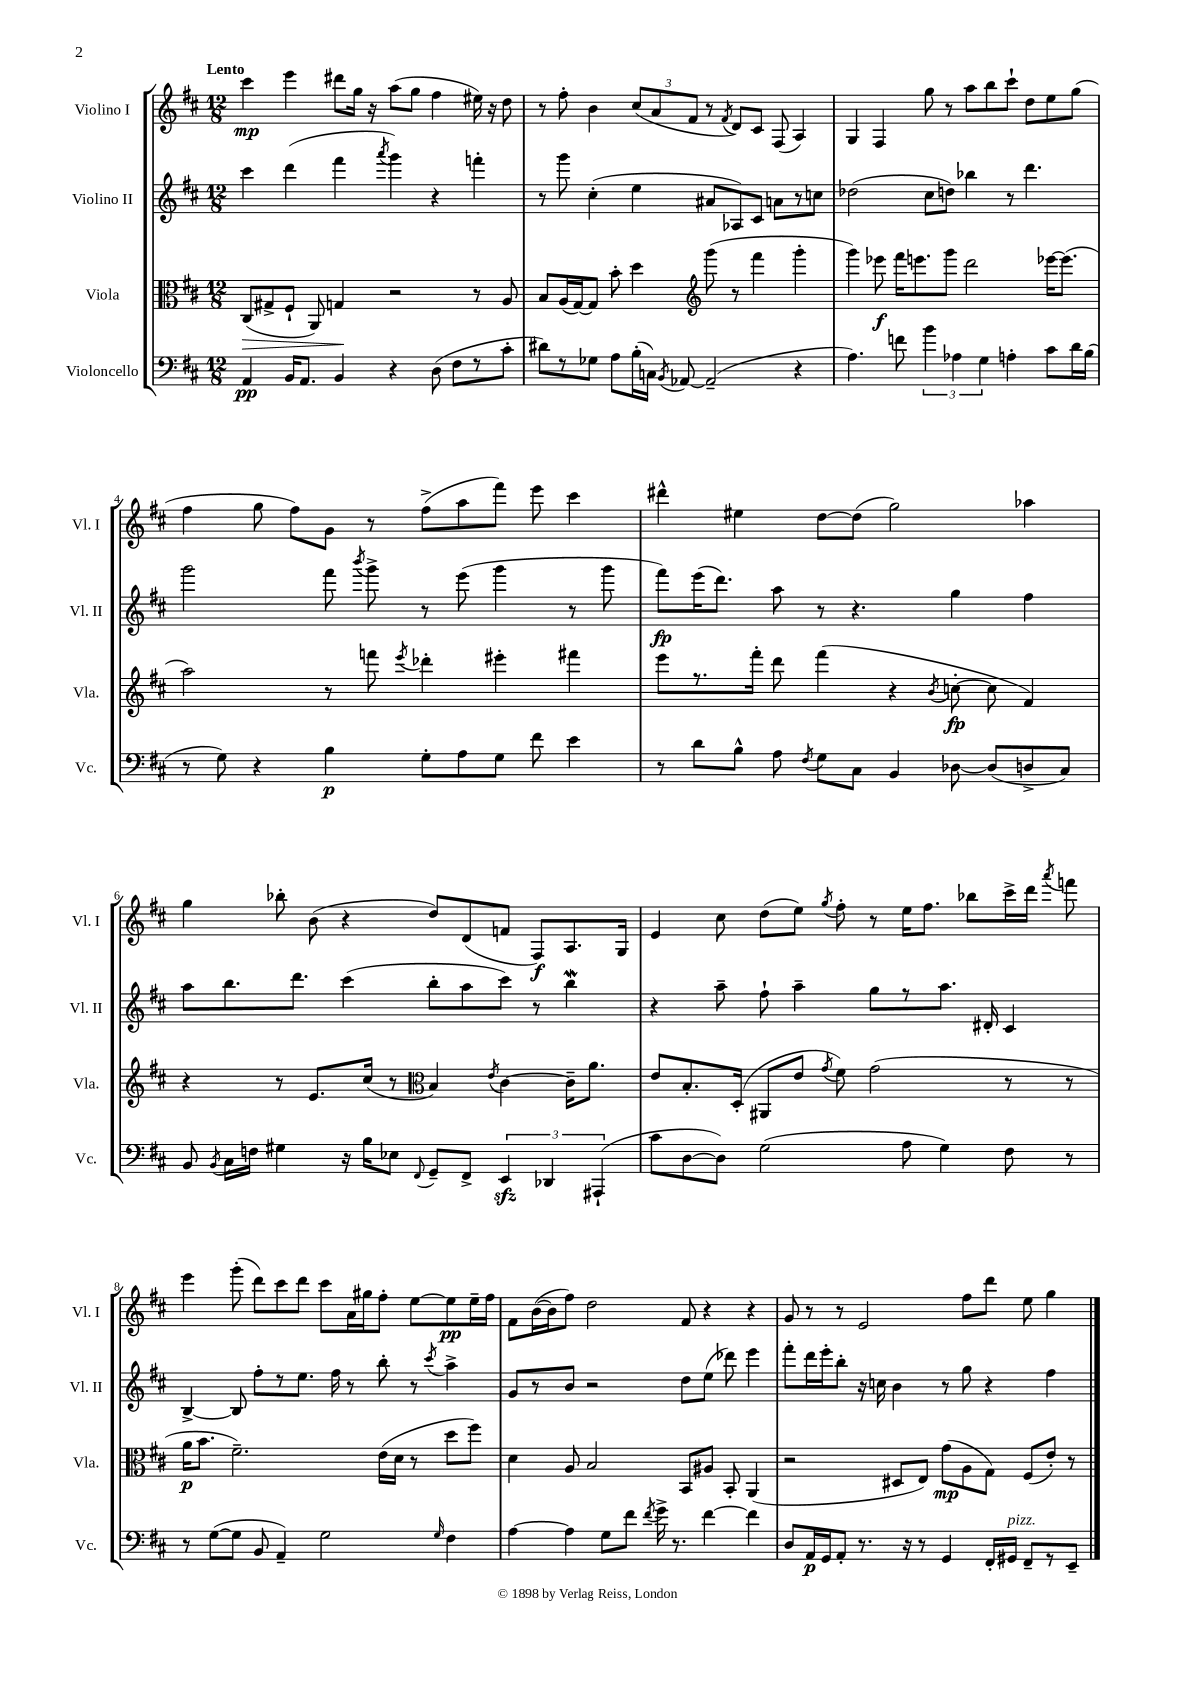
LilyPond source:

<<
\new StaffGroup <<
\new Staff = "s0" \with { instrumentName = "Violino I" shortInstrumentName = "Vl. I" } {
    \clef treble \key d \major \numericTimeSignature \time 12/8 \tempo "Lento"
    \autoBeamOff cis'''4\mp e'''4 dis'''8[ g''16] r16 a''8[( g''8] fis''4 eis''16) r16 d''8 |
    r8 fis''8-. b'4 \tuplet 3/2 { cis''8[( a'8 fis'8] } r8 \acciaccatura { fis'8 } d'8[) cis'8] fis8( a4) |
    g4 fis4 g''8 r8 a''8[ b''8 cis'''8]-! d''8[ e''8 g''8]( |
    fis''4 g''8 fis''8[) g'8] r8 fis''8[->( a''8 fis'''8]) e'''8 cis'''4 |
    dis'''4-^ eis''4 d''8[~ d''8]( g''2) aes''4 |
    g''4 bes''8-. b'8( r4 d''8[) d'8( f'8] fis8[\f) a8. g16] |
    e'4 cis''8 d''8[( e''8]) \acciaccatura { g''8 } fis''8-. r8 e''16[ fis''8.] bes''8[ cis'''16-> d'''16] \acciaccatura { a'''8 } f'''8 |
    e'''4 g'''8-.( d'''8[) cis'''8 d'''8] cis'''8[ a'16 gis''16 fis''8]-. e''8[~ e''8\pp e''16-- fis''16] |
    fis'8[ b'16~( b'16 fis''8]) d''2 fis'8 r4 r4 |
    g'8 r8 r8 e'2 fis''8[ d'''8] e''8 g''4 \bar "|." |
}
\new Staff = "s1" \with { instrumentName = "Violino II" shortInstrumentName = "Vl. II" } {
    \clef treble \key d \major \numericTimeSignature \time 12/8
    \autoBeamOff cis'''4 d'''4( fis'''4 \acciaccatura { a'''8 } g'''4) r4 f'''4-. |
    r8 g'''8 cis''4-.( e''4 ais'8[ aes8) cis'8] a'8[ r8 c''8] |
    des''2( cis''8[ d''8]) bes''4 r8 d'''4. |
    g'''2 fis'''8 \acciaccatura { b'''8 } g'''8-> r8 e'''8( g'''4 r8 g'''8 |
    fis'''8[\fp) e'''16( d'''8.]) a''8 r8 r4. g''4 fis''4 |
    a''8[ b''8. d'''8.] cis'''4( b''8[-. a''8 cis'''8]) r8 b''4\mordent |
    r4 a''8-- fis''8-! a''4-- g''8[ r8 a''8.] dis'16-. cis'4 |
    b4~-> b8 fis''8[-. r8 e''8.] fis''16 r8 b''8-. r8 \acciaccatura { cis'''8 } a''4-> |
    g'8[ r8 b'8] r2 d''8[ e''8]( des'''8) e'''4 |
    fis'''8[-. d'''16 e'''16-. b''8]-. r16 c''16 b'4 r8 g''8 r4 fis''4 \bar "|." |
}
\new Staff = "s2" \with { instrumentName = "Viola" shortInstrumentName = "Vla." } {
    \clef alto \key d \major \numericTimeSignature \time 12/8
    \autoBeamOff cis8[\>( gis8-> fis8]-! a,8) g4\! r2 r8 a8 |
    b8[ a16( g16~) g8] b'8-. d''4 \clef treble g'''8( r8 fis'''4 g'''4-. |
    g'''4) ees'''8\f fis'''16[ e'''8. g'''8] d'''2 ees'''16[~ ees'''8.]( |
    a''2) r8 f'''8 \acciaccatura { e'''8 } des'''4-. eis'''4-. fis'''4 |
    e'''8[ r8. fis'''16]-. d'''8 fis'''4( r4 \acciaccatura { b'8 } c''8~-.\fp c''8 fis'4) |
    r4 r8 e'8.[ cis''16]( r8 \clef alto b4) \acciaccatura { e'8 } cis'4~ cis'16[-- a'8.] |
    e'8[ b8.-. d16]-.( ais,8[ e'8] \acciaccatura { g'8 } fis'8) g'2( r8 r8 |
    a'16[\p b'8.] fis'2.--) e'16[( d'16] r8 d''8[ fis''8]) |
    d'4 a8 b2 b,8[ ais8] b,8-. a,4( |
    r2 dis8[ e8]) g'8[\mp( a8 g8]) fis8[( e'8]-.) r8 \bar "|." |
}
\new Staff = "s3" \with { instrumentName = "Violoncello" shortInstrumentName = "Vc." } {
    \clef bass \key d \major \numericTimeSignature \time 12/8
    \autoBeamOff a,4\pp b,16[ a,8.] b,4 r4 d8( fis8[ r8 cis'8]-. |
    dis'8[) r8 ges8] a8[ b16-.( c16]) \acciaccatura { b,8 } aes,8~ aes,2--( r4 |
    a4.) f'8 \tuplet 3/2 { b'4 aes4 g4 } a4-. cis'8[ d'16 b16]( |
    r8 g8) r4 b4\p g8[-. a8 g8] fis'8 e'4 |
    r8 d'8[ b8]-^ a8 \acciaccatura { fis8 } g8[ cis8] b,4 des8~ des8[( d8-> cis8]) |
    b,8 \acciaccatura { b,8 } cis16[ f16] gis4 r16 b16[ ees8] \appoggiatura { fis,8 } g,8[-- fis,8]-> \tuplet 3/2 { e,4\sfz des,4 ais,,4-!( } |
    cis'8[ d8~ d8]) g2( a8 g4) fis8 r8 |
    r8 g8[~( g8] b,8 a,4--) g2 \grace { g16 } fis4 |
    a4~ a4 g8[ fis'8] \acciaccatura { fis'8 } g'16-> r8. fis'4~ fis'4 |
    d8[ a,16\p g,16 a,8]-. r8. r16 r8 g,4 fis,16[-. gis,16]^\markup { \italic "pizz." } fis,8[-- r8 e,8]-- \bar "|." |
}
>>
>>
